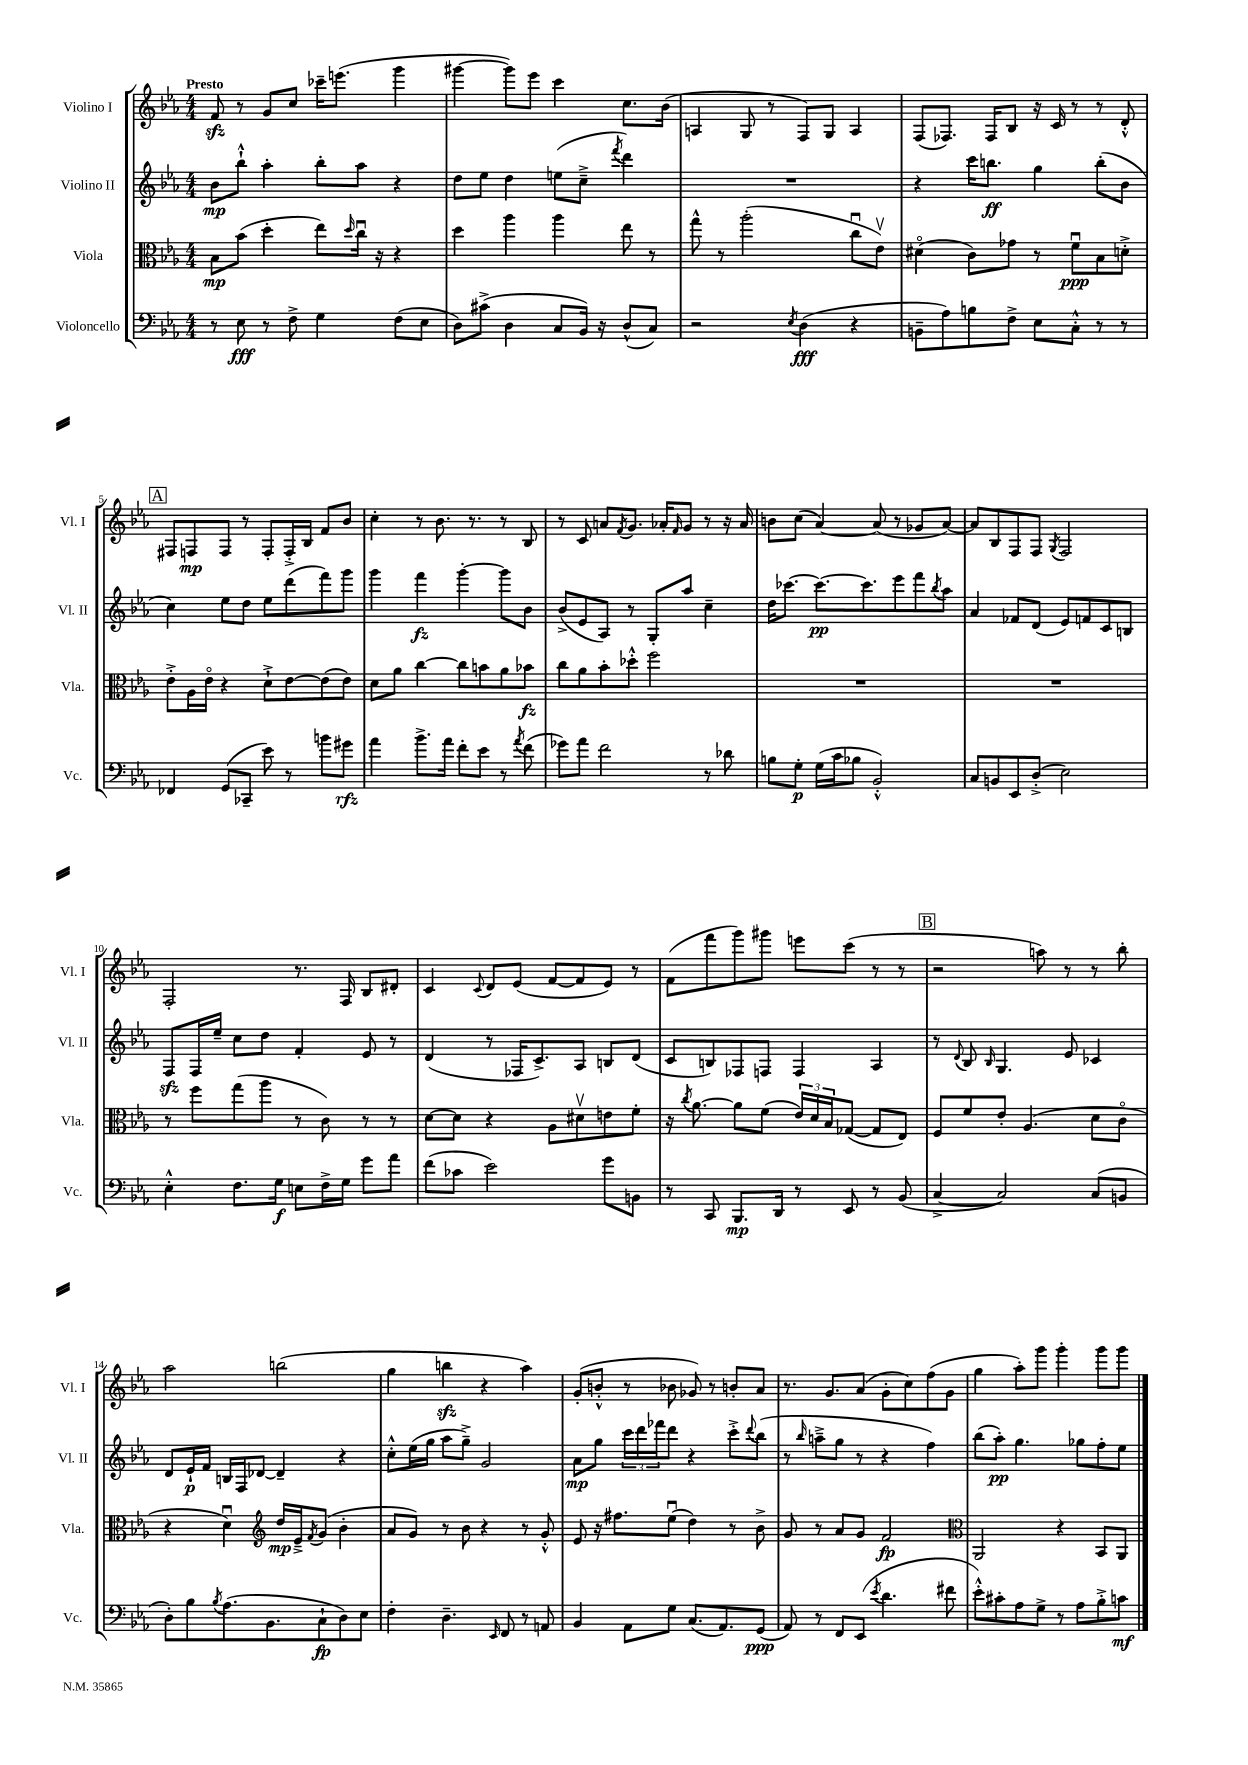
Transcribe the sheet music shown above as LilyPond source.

<<
\new StaffGroup <<
\new Staff = "s0" \with { instrumentName = "Violino I" shortInstrumentName = "Vl. I" } {
    \clef treble \key ees \major \numericTimeSignature \time 4/4 \tempo "Presto"
    f'8\sfz r8 g'8 c''8 ces'''16-- e'''8.( g'''4 |
    gis'''4~ gis'''8) ees'''8 c'''4 c''8. bes'16( |
    a4 g8 r8 f8) g8 a4 |
    f8( fes8.) fes16 bes8 r16 c'16 r8 r8 d'8-.-^ |
    \mark \markup { \box "A" } fis8 f8\mp f8 r8 f8-. f16-.-> bes16 f'8 bes'8 |
    c''4-. r8 bes'8. r8. r8 bes8 |
    r8 c'8 a'8 \acciaccatura { f'8 } g'8. aes'16-. \grace { f'16 } g'8 r8 r16 aes'16 |
    b'8 c''8( aes'4~) aes'8( r8 ges'8 aes'8~) |
    aes'8 bes8 f8 f8 \acciaccatura { g8 } f2 |
    f2-. r8. f16 bes8 dis'8-. |
    c'4 \appoggiatura { c'8 } d'8 ees'8( f'8~ f'8 ees'8) r8 |
    f'8( f'''8 g'''8) gis'''8 e'''8 c'''8( r8 r8 |
    \mark \markup { \box "B" } r2 a''8) r8 r8 bes''8-. |
    aes''2 b''2( |
    g''4 b''4\sfz r4 aes''4) |
    g'8-.( b'8-.-^ r8 bes'8 ges'8) r8 b'8-. aes'8 |
    r8. g'8. aes'8( g'8-. c''8) f''8( g'8 |
    g''4 aes''8-.) g'''8 g'''4-. g'''8 g'''8 \bar "|." |
}
\new Staff = "s1" \with { instrumentName = "Violino II" shortInstrumentName = "Vl. II" } {
    \clef treble \key ees \major \numericTimeSignature \time 4/4
    bes'8\mp bes''8-!-^ aes''4-. bes''8-. aes''8 r4 |
    d''8 ees''8 d''4 e''8( c''8---> \acciaccatura { f'''8 } d'''4) |
    R1 |
    r4 c'''16 b''8.\ff g''4 b''8-.( bes'8 |
    \mark \markup { \box "A" } c''4) ees''8 d''8 ees''8 d'''8( f'''8) g'''8 |
    g'''4 f'''4\fz g'''4~-. g'''8 bes'8 |
    bes'8->( ees'8 aes8) r8 g8-. aes''8 c''4-- |
    d''16 ces'''8.~ ces'''8.~\pp ces'''8. ees'''8 f'''8 \acciaccatura { bes''8 } aes''8 |
    aes'4 fes'8 d'8( ees'8) f'8 c'8 b8 |
    f8\sfz f16 ees''16-- c''8 d''8 f'4-. ees'8 r8 |
    d'4( r8 fes16 c'8.->) aes8 b8 d'8( |
    c'8 b8) fes8 f8 f4 aes4 |
    \mark \markup { \box "B" } r8 \appoggiatura { d'8 } bes8 \grace { bes16 } g4. ees'8 ces'4 |
    d'8 ees'16-!\p f'16 b16 f16 des'8~ des'4-- r4 |
    c''8-.-^ ees''16( g''16 aes''8 g''8--->) g'2 |
    aes'8\mp g''8 \tuplet 3/2 { c'''16 d'''16 fes'''16 } d'''8 r4 c'''8-.-> \appoggiatura { d'''8 } bes''8( |
    r8 \grace { bes''16 } a''8---> g''8 r8 r4 f''4) |
    bes''8( aes''8-.\pp) g''4. ges''8 f''8-. ees''8 \bar "|." |
}
\new Staff = "s2" \with { instrumentName = "Viola" shortInstrumentName = "Vla." } {
    \clef alto \key ees \major \numericTimeSignature \time 4/4
    bes8\mp bes'8( d''4-. ees''8) \grace { d''16 } c''16\downbow r16 r4 |
    d''4 aes''4 aes''4 ees''8 r8 |
    g''8-^ r8 aes''2-.( c''8\downbow ees'8\upbow) |
    dis'4\flageolet( c'8) ges'8 r8 f'8\downbow\ppp bes8 d'8-.-> |
    \mark \markup { \box "A" } ees'8-.-> aes16 ees'16\flageolet r4 d'8-!-> ees'8~ ees'8( ees'8) |
    d'8 aes'8 c''4~ c''8 b'8 aes'8 bes'8\fz |
    c''8 aes'8 bes'8-. des''8-.-^ f''2 |
    R1 |
    R1 |
    r8 f''8 g''8( aes''8 r8 c'8) r8 r8 |
    d'8~ d'8 r4 aes8 dis'8\upbow e'8 f'8-. |
    r16 \acciaccatura { c''8 } aes'8.~ aes'8 f'8( \tuplet 3/2 { ees'16) d'16 bes16 } ges8~( ges8 ees8) |
    \mark \markup { \box "B" } f8 f'8 ees'8-. aes4.( d'8 c'8\flageolet |
    r4 d'4\downbow) \clef treble d''16\mp ees'16---> \acciaccatura { f'8 } g'8( bes'4-. |
    aes'8 g'8) r8 bes'8 r4 r8 g'8-.-^ |
    ees'8 r16 fis''8. ees''8\downbow( d''4) r8 bes'8-> |
    g'8 r8 aes'8 g'8 f'2\fp |
    \clef alto aes,2 r4 bes,8 aes,8 \bar "|." |
}
\new Staff = "s3" \with { instrumentName = "Violoncello" shortInstrumentName = "Vc." } {
    \clef bass \key ees \major \numericTimeSignature \time 4/4
    r8 ees8\fff r8 f8-> g4 f8( ees8 |
    d8) cis'8->( d4 c8 bes,16) r16 d8-^( c8) |
    r2 \acciaccatura { ees8 } d4\fff( r4 |
    b,8-- aes8) b8 f8-> ees8 c8-.-^ r8 r8 |
    \mark \markup { \box "A" } fes,4 g,8( ces,8-- ees'8) r8 b'8 gis'8\rfz |
    aes'4 bes'8.-> aes'16 f'8-. ees'8 r8 \acciaccatura { aes'8 } f'8( |
    ges'8) aes'8 f'2 r8 des'8 |
    b8 g8-.\p g16( c'16 bes8 bes,2-.-^) |
    c8 b,8 ees,8 d8-.->( ees2) |
    ees4-.-^ f8. g16\f e8 f16-> g16 g'8 aes'8 |
    f'8( ces'8 ees'2) g'8 b,8 |
    r8 c,8 bes,,8.\mp d,16 r8 ees,8 r8 bes,8( |
    \mark \markup { \box "B" } c4~-> c2) c8( b,8 |
    d8-.) bes8 \acciaccatura { bes8 } aes8.( bes,8. c8-!\fp d8) ees8 |
    f4-. d4.-- \grace { ees,16 } f,8 r8 a,8 |
    bes,4 aes,8 g8 c8.( aes,8.) g,8\ppp( |
    aes,8) r8 f,8 ees,8( \acciaccatura { ees'8 } d'4. fis'8 |
    ees'8-.-^) cis'8-. aes8 g8-> r8 aes8 bes8-.-> c'8\mf \bar "|." |
}
>>
>>
